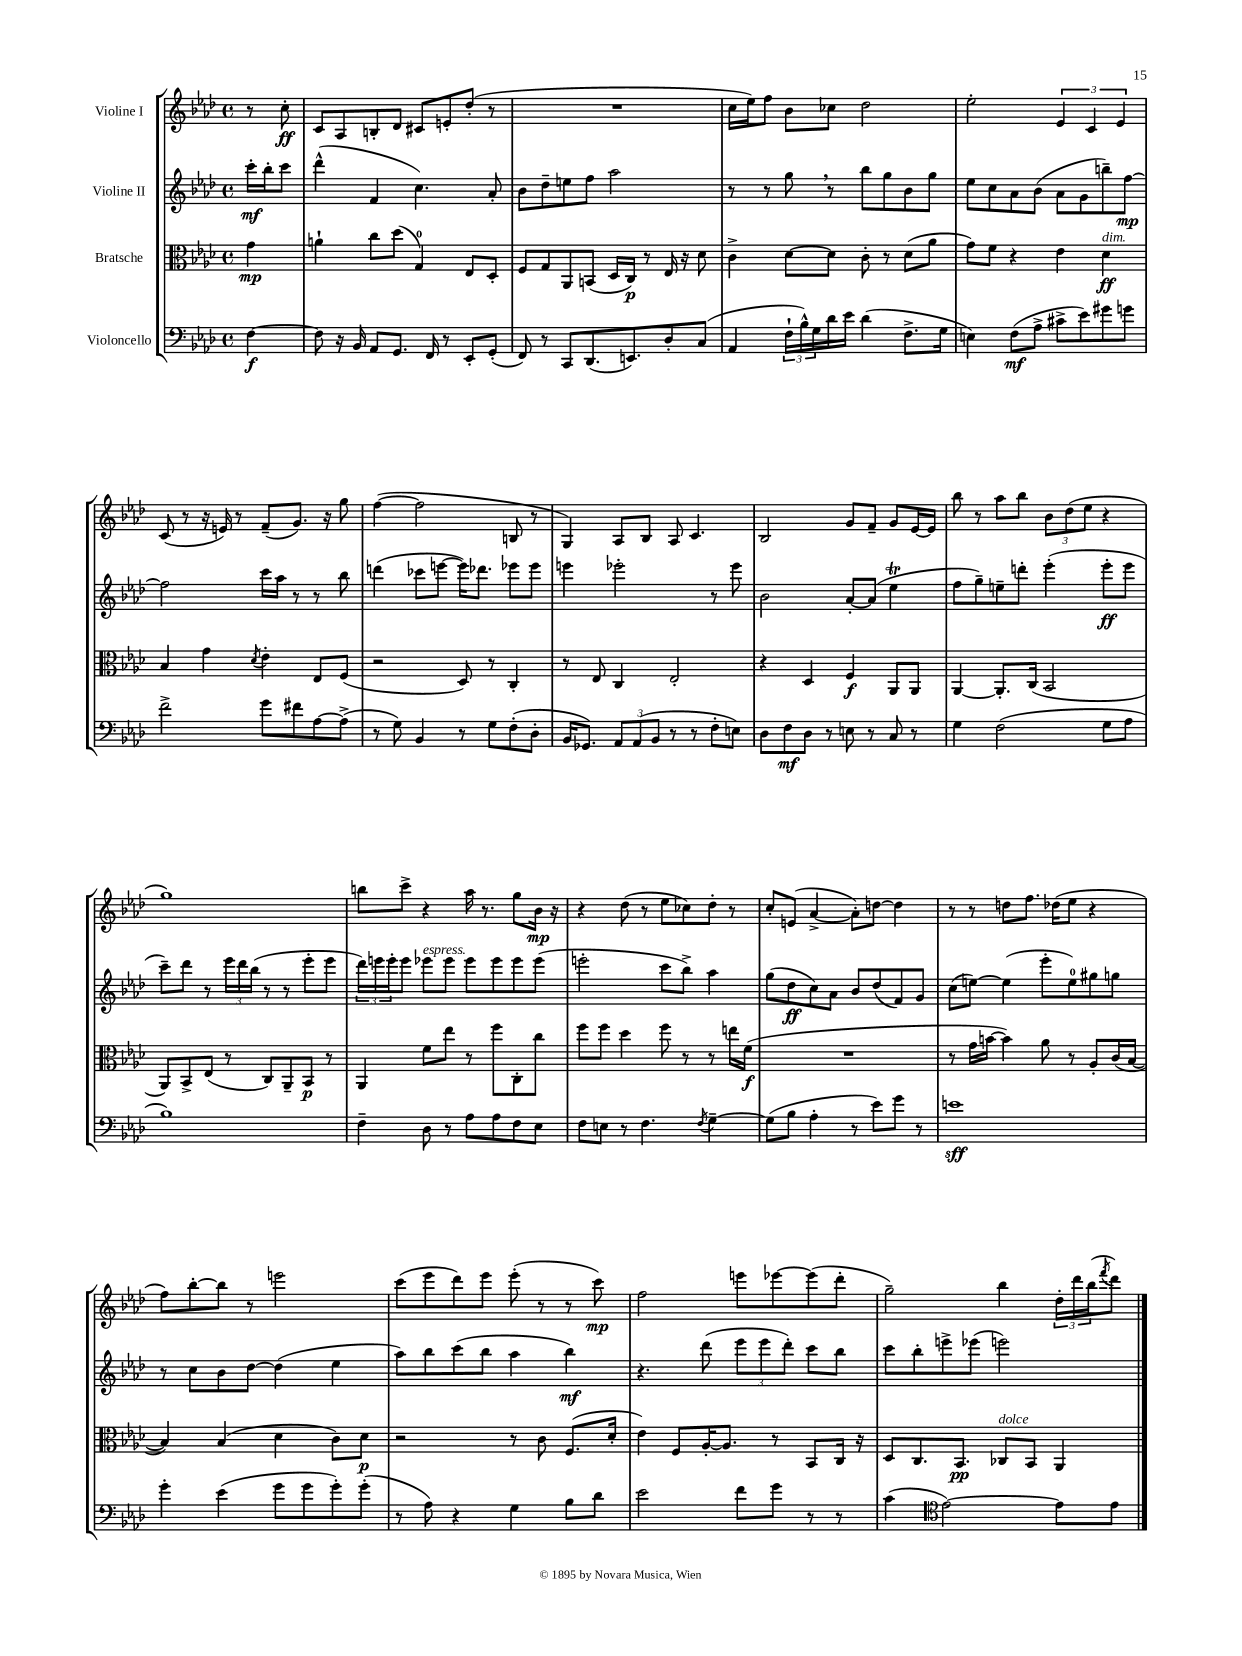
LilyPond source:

<<
\new StaffGroup <<
\new Staff = "s0" \with { instrumentName = "Violine I" } {
    \clef treble \key aes \major \defaultTimeSignature \time 4/4 \partial 4
    r8 c''8-.\ff |
    c'8 aes8 b8-. des'8 cis'8 e'8-. des''8-.( r8 |
    R1 |
    c''16 ees''16) f''8 bes'8 ces''8 des''2 |
    ees''2-. \tuplet 3/2 { ees'4 c'4 ees'4 } |
    c'8( r8 r16 e'16) r8 f'8--( g'8.) r16 g''8 |
    f''4~( f''2 b8 r8 |
    g4) aes8 bes8 aes8 c'4. |
    bes2 g'8 f'8-- g'8 ees'16~ ees'16 |
    bes''8 r8 aes''8 bes''8 \tuplet 3/2 { bes'8 des''8( ees''8 } r4 |
    g''1) |
    b''8 c'''8-> r4 aes''16 r8. g''8 bes'16\mp r16 |
    r4 des''8( r8 ees''8 ces''8) des''8-. r8 |
    c''8-. e'8( aes'4~-> aes'8-.) d''8~ d''4 |
    r8 r8 d''8 f''8. des''16( ees''8 r4 |
    f''8) bes''8~-. bes''8 r8 e'''2 |
    c'''8( ees'''8 des'''8) ees'''8 ees'''8-.( r8 r8 c'''8\mp) |
    f''2 e'''8 ees'''8~ ees'''8( des'''8-. |
    g''2--) bes''4 \tuplet 3/2 { des''16-. des'''16 bes''16( } \acciaccatura { f'''8 } des'''8) \bar "|." |
}
\new Staff = "s1" \with { instrumentName = "Violine II" } {
    \clef treble \key aes \major \defaultTimeSignature \time 4/4 \partial 4
    c'''16-.\mf bes''16-. c'''8 |
    des'''4-^( f'4 c''4.) aes'8-. |
    bes'8 des''8-- e''8 f''8 aes''2 |
    r8 r8 g''8 \breathe r8 bes''8 g''8 bes'8 g''8 |
    ees''8 c''8 aes'8 bes'8( aes'8 g'8 b''8--) f''8~\mp |
    f''2 c'''16 aes''16 r8 r8 bes''8 |
    d'''4( ces'''8 e'''8~ e'''16) des'''8. ees'''8 ees'''8 |
    e'''4 ees'''2-. r8 ees'''8 |
    bes'2 aes'8~-. aes'8( ees''4\trill |
    f''8 g''8--) e''8-- d'''8-. ees'''4-.( ees'''8-.\ff ees'''8 |
    c'''8--) des'''8 r8 \tuplet 3/2 { ees'''16 des'''16 bes''16( } r8 r8 ees'''8-. ees'''8 |
    \tuplet 3/2 { des'''16) e'''16 e'''16-. } e'''8 ees'''8^\markup { \italic "espress." } ees'''8 ees'''8 ees'''8 ees'''8 ees'''8( |
    e'''2-. c'''8 bes''8->) aes''4 |
    g''8( des''8\ff c''8) aes'8 bes'8 des''8( f'8) g'8 |
    c''8( e''8~) e''4( ees'''8-. e''8-0) gis''8 g''8 |
    r8 c''8 bes'8 des''8~ des''4( ees''4 |
    aes''8) bes''8 c'''8( bes''8 aes''4 bes''4\mf) |
    r4. des'''8( \tuplet 3/2 { ees'''8 ees'''8 des'''8-.) } c'''8 bes''8 |
    c'''8 bes''8-. e'''8-> ees'''8( e'''2) \bar "|." |
}
\new Staff = "s2" \with { instrumentName = "Bratsche" } {
    \clef alto \key aes \major \defaultTimeSignature \time 4/4 \partial 4
    g'4\mp |
    a'4-! c''8 des''8( g4-0) ees8 des8-. |
    f8 g8 aes,8 b,8( des16 c16\p) r8 ees16 r16 des'8 |
    c'4-> des'8~ des'8 c'8-. r8 des'8( aes'8 |
    g'8) f'8 r4 ees'4 des'4\ff^\markup { \italic "dim." } |
    bes4 g'4 \acciaccatura { des'8 } ees'4-. ees8 f8( |
    r2 des8) r8 c4-. |
    r8 ees8 c4 ees2-. |
    r4 des4 f4\f aes,8 aes,8 |
    aes,4~ aes,8.-. c16( bes,2 |
    aes,8) bes,8-> ees8( r8 c8) aes,8-- bes,8\p r8 |
    aes,4 f'8 ees''8 r8 f''8 c8-. c''8 |
    f''8 f''8 des''4 f''8 r8 r8 e''16 f'16\f( |
    R1 |
    r8 g'16 b'16~ b'4) aes'8 r8 aes8-. c'16( bes16~ |
    bes4) bes4( des'4 c'8) des'8\p |
    r2 r8 c'8 f8.( des'16-. |
    ees'4) f8 aes16~-. aes8. r8 bes,8 c16 r16 |
    des8 c8. bes,8.\pp ces8^\markup { \italic "dolce" } bes,8 aes,4 \bar "|." |
}
\new Staff = "s3" \with { instrumentName = "Violoncello" } {
    \clef bass \key aes \major \defaultTimeSignature \time 4/4 \partial 4
    f4~\f |
    f8 r16 bes,16 aes,8 g,8. f,16 r8 ees,8-. g,8-.( |
    f,8) r8 c,8 des,8.( e,8.) des8-. c8( |
    aes,4 \tuplet 3/2 { f16-! bes16-^) g16 } des'16 ees'16 des'4( f8.-> g16 |
    e4) f8\mf( aes8-> cis'8-> ees'8) gis'8 g'8 |
    f'2-> g'8 fis'8 aes8~ aes8->( |
    r8 g8) bes,4 r8 g8 f8-.( des8-. |
    bes,16 ges,8.) \tuplet 3/2 { aes,8 aes,8( bes,8 } r8 r8 f8-. e8) |
    des8 f8\mf des8 r8 e8 r8 c8 r8 |
    g4 f2( g8 aes8 |
    bes1) |
    f4-- des8 r8 aes8 aes8 f8 ees8 |
    f8 e8 r8 f4. \acciaccatura { f8 } g4~-- |
    g8( bes8 aes4-. r8 ees'8) g'8 r8 |
    e'1\sff |
    g'4-. ees'4( g'8 g'8 g'8-.) g'8-.( |
    r8 aes8) r4 g4 bes8 des'8 |
    ees'2 f'8 g'8 r8 r8 |
    c'4( \clef tenor ees'2~) ees'8 ees'8 \bar "|." |
}
>>
>>
\layout { \context { \Score \remove "Bar_number_engraver" } }
